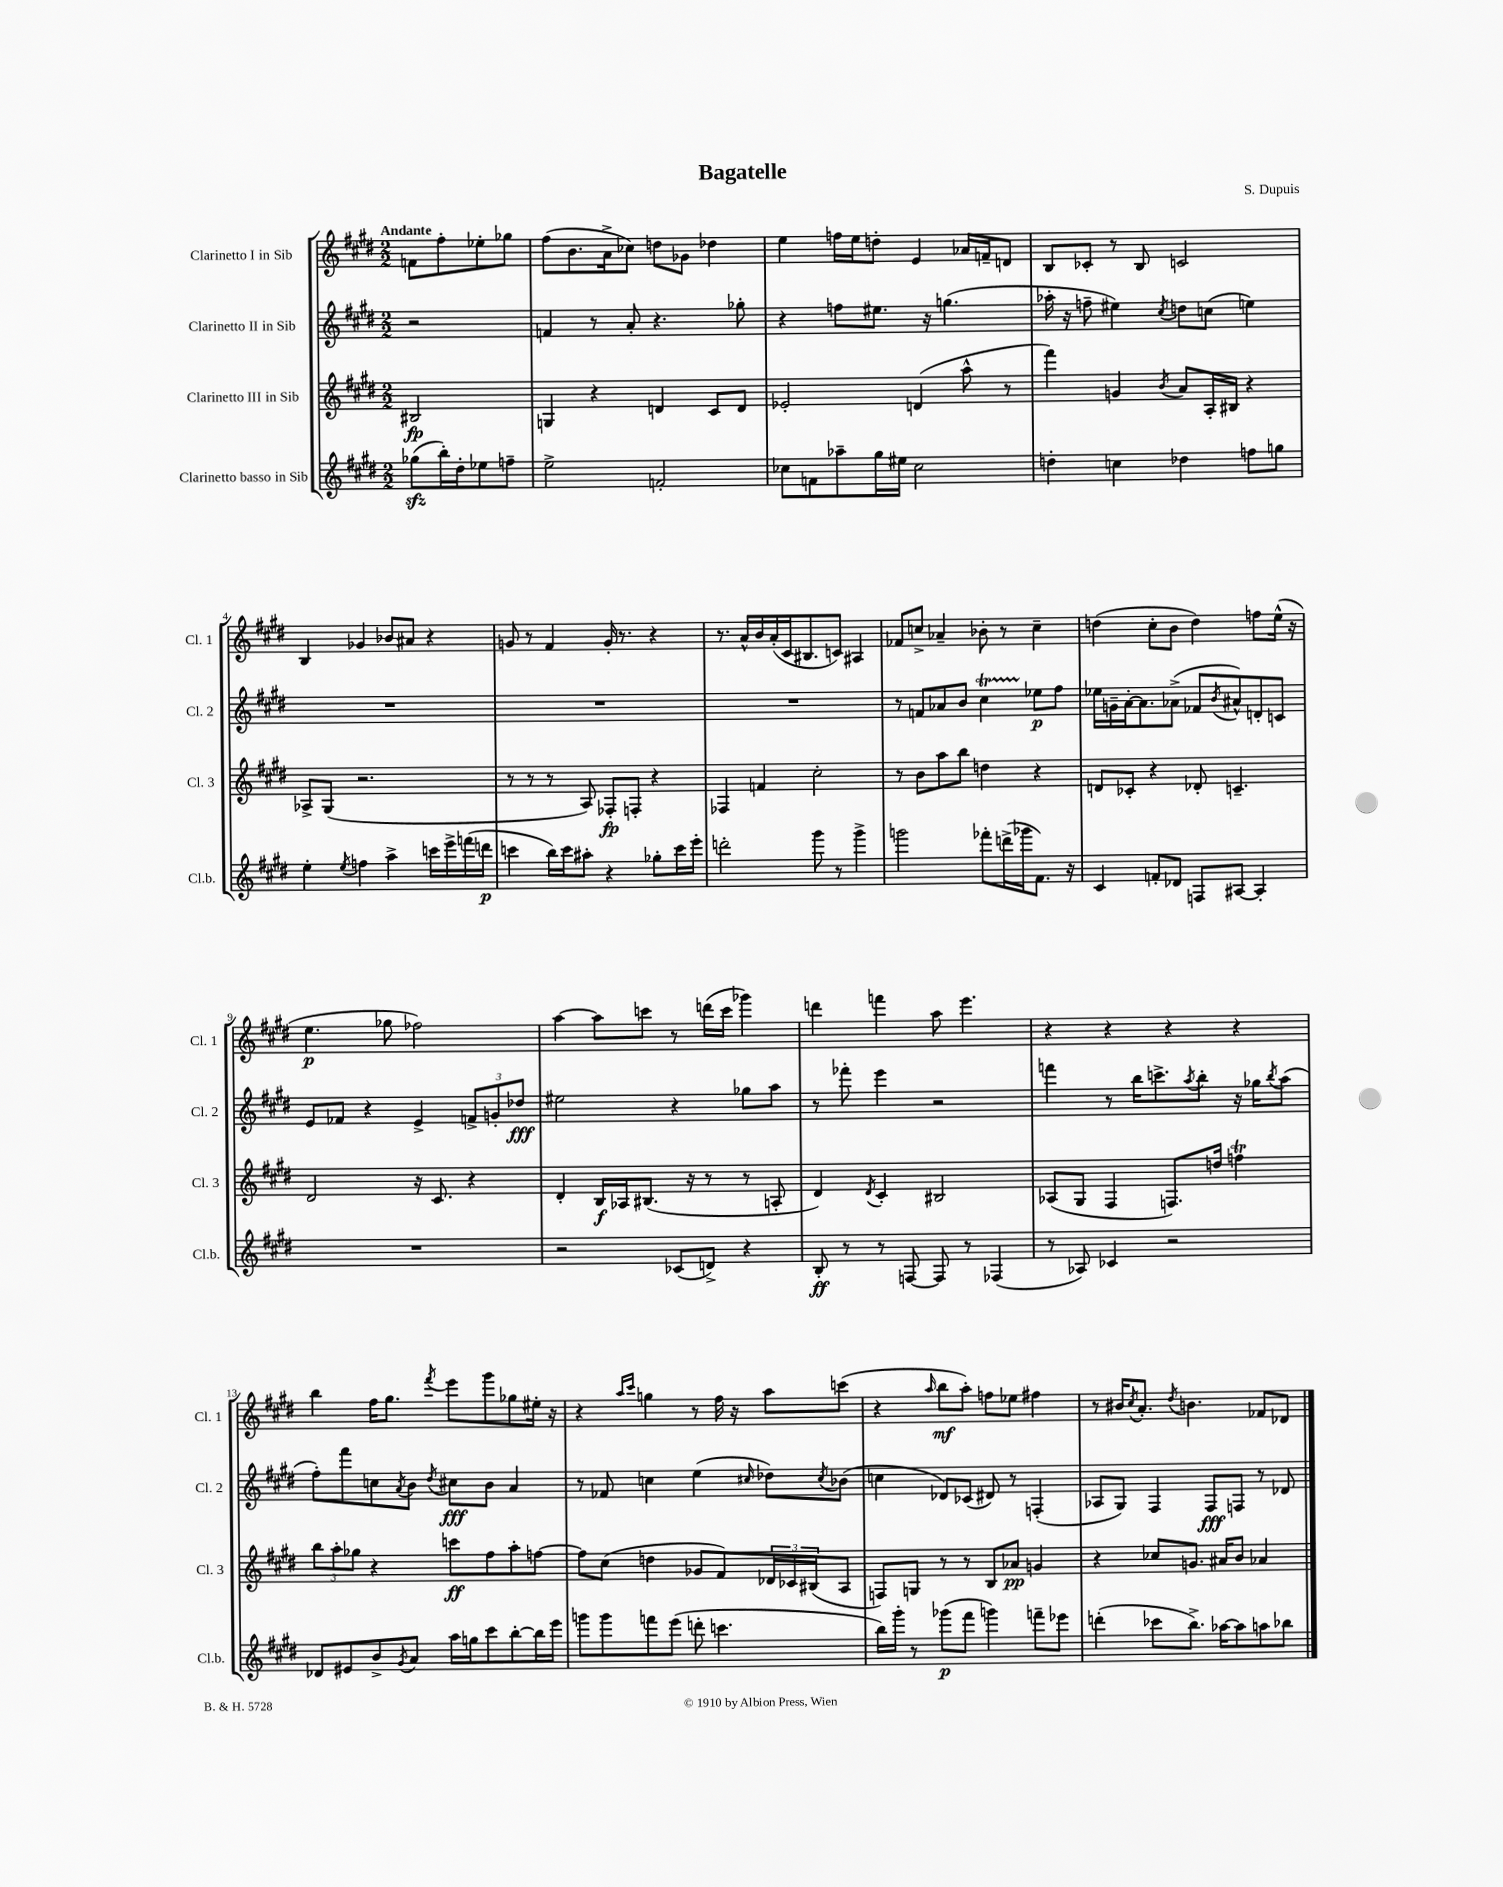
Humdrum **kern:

**kern	**dynam	**kern	**dynam	**kern	**dynam	**kern	**dynam
*part4	*part4	*part3	*part3	*part2	*part2	*part1	*part1
*staff4	*staff4	*staff3	*staff3	*staff2	*staff2	*staff1	*staff1
*I"Clarinetto basso in Sib	*	*I"Clarinetto III in Sib	*	*I"Clarinetto II in Sib	*	*I"Clarinetto I in Sib	*
*I'Cl.b.	*	*I'Cl. 3	*	*I'Cl. 2	*	*I'Cl. 1	*
*clefG2	*	*clefG2	*	*clefG2	*	*clefG2	*
*k[f#c#g#d#]	*	*k[f#c#g#d#]	*	*k[f#c#g#d#]	*	*k[f#c#g#d#]	*
*M2/2	*	*M2/2	*	*M2/2	*	*M2/2	*
=	=	=	=	=	=	=	=
!	!	!	!	!	!	!LO:TX:a:B:t=Andante	!
(8gg-Xzz\L	.	2B#X/	fp	2r	.	8fn\L	.
16bb'\L)	.	.	.	.	.	8ff#'\	.
16dd#'\J	.	.	.	.	.	.	.
8ee-X\	.	.	.	.	.	8ee-X'\	.
8ffn~\J	.	.	.	.	.	8gg-X\J	.
=1	=1	=1	=1	=1	=1	=1	=1
2ee^\	.	4Gn/	.	4fn/	.	(8ff#\L	.
.	.	.	.	.	.	8.b\	.
.	.	4r	.	8r	.	.	.
.	.	.	.	.	.	16a^\k	.
.	.	.	.	8a'/	.	8cc-X\J)	.
2fn'/	.	4dn/	.	4.r	.	8ddn\L	.
.	.	.	.	.	.	8g-X\J	.
.	.	8c#/L	.	.	.	4dd-X\	.
.	.	8d/J	.	8gg-X'\	.	.	.
=2	=2	=2	=2	=2	=2	=2	=2
8cc-X\L	.	2e-X'/	.	4r	.	4ee\	.
8fn\	.	.	.	.	.	.	.
8aa-X~\	.	.	.	8ffn\L	.	16ffn\LL	.
.	.	.	.	.	.	16ee\J	.
16gg#\L	.	.	.	8.ee#X\J	.	8ddn'\J	.
16ee#X\JJ	.	.	.	.	.	.	.
2cc-\	.	(4dn/	.	.	.	4e/	.
.	.	.	.	16r	.	.	.
.	.	.	.	(4.ggn\	.	.	.
.	.	8aa^^\	.	.	.	16a-X/LL	.
.	.	.	.	.	.	16fn~/J	.
.	.	8r	.	.	.	8dn/J	.
=3	=3	=3	=3	=3	=3	=3	=3
4ddn'\	.	4fff#\)	.	16aa-X'\	.	8B/L	.
.	.	.	.	16r	.	.	.
.	.	.	.	8ffn~\	.	8c-X'/J	.
4ccn\	.	4gn/	.	4ee#X\)	.	8r	.
.	.	.	.	.	.	8B/	.
.	.	8qb/	.	8qcc#/	.	.	.
4dd-X\	.	8a/L	.	8ddn\L	.	2cn/	.
.	.	16A'/L	.	(8ccn\J	.	.	.
.	.	16B#X/JJ	.	.	.	.	.
8ffn\L	.	4r	.	4een\)	.	.	.
8ggn\J	.	.	.	.	.	.	.
!!LO:LB:g=z
=4	=4	=4	=4	=4	=4	=4	=4
4ee'\	.	8A-X^/L	.	1r	.	4B/	.
.	.	(8G#/J	.	.	.	.	.
8qee/	.	.	.	.	.	.	.
4ffn\	.	2.r	.	.	.	4g-X/	.
4aa^\	.	.	.	.	.	8b-X/L	.
.	.	.	.	.	.	8a#X/J	.
16cccn\LL	.	.	.	.	.	4r	.
16eee^\	.	.	.	.	.	.	.
(16fffn\	.	.	.	.	.	.	.
16dddn\JJ	p	.	.	.	.	.	.
=5	=5	=5	=5	=5	=5	=5	=5
4cccn\	.	8r	.	1r	.	8gn/	.
.	.	8r	.	.	.	8r	.
16bb\LL)	.	8r	.	.	.	4f#/	.
16ccc\J	.	.	.	.	.	.	.
8aa#X'\J	.	8A/)	.	.	.	.	.
4r	.	8F-X'/L	fp	.	.	16g'/	.
.	.	.	.	.	.	8.r	.
.	.	8Fn'/J	.	.	.	.	.
8gg-X'\L	.	4r	.	.	.	4r	.
16ccc\L	.	.	.	.	.	.	.
16eee'\JJ	.	.	.	.	.	.	.
=6	=6	=6	=6	=6	=6	=6	=6
2dddn'\	.	4F-X/	.	1r	.	8.r	.
.	.	.	.	.	.	16a^^/LL	.
.	.	4fn/	.	.	.	16b/	.
.	.	.	.	.	.	(16a'/	.
.	.	.	.	.	.	16c#/J	.
.	.	.	.	.	.	8.B#X/	.
8ggg#\	.	2cc#'\	.	.	.	.	.
8r	.	.	.	.	.	8cn/J)	.
4ggg#^\	.	.	.	.	.	4A#X/	.
=7	=7	=7	=7	=7	=7	=7	=7
2gggn\	.	8r	.	8r	.	8f-X/L	.
.	.	8b\L	.	8fn/L	.	8ccn^/J	.
.	.	8aa\	.	8a-X/	.	4a-X~/	.
.	.	8bb\J	.	8b/J	.	.	.
8fff-X'\L	.	4ddn\	.	4cc#T\	.	8b-X'\	.
(16dddn^\L	.	.	.	.	.	8r	.
16ggg-X\J	.	.	.	.	.	.	.
8.f#\J)	.	4r	.	8ee-X\L	p	4cc~\	.
.	.	.	.	8ff#\J	.	.	.
16r	.	.	.	.	.	.	.
=8	=8	=8	=8	=8	=8	=8	=8
4c#/	.	8dn/L	.	16ee-X\LL	.	(4ddn\	.
.	.	.	.	16gn~\	.	.	.
.	.	8c-X'/J	.	[16a'\J	.	.	.
.	.	.	.	8.a\]	.	.	.
8fn'/L	.	4r	.	.	.	8cc#'\L	.
8d-X/J	.	.	.	(8a-X^\J	.	8b\J	.
8Fn/L	.	8d-X'/	.	8f-X/L	.	4dd\)	.
.	.	.	.	8qb/	.	.	.
[8A#X/J	.	4.cn~/	.	8a#X^^/)	.	.	.
4A#'/]	.	.	.	8dn'/	.	8ffn\L	.
.	.	.	.	8cn/J	.	(16ee^^\Jk	.
.	.	.	.	.	.	16r	.
!!LO:LB:g=z
=9	=9	=9	=9	=9	=9	=9	=9
1r	.	2d#/	.	8e/L	.	4.ee\	p
.	.	.	.	8f-X/J	.	.	.
.	.	.	.	4r	.	.	.
.	.	.	.	.	.	8gg-X\	.
.	.	16r	.	4e^/	.	2ff-X\)	.
.	.	8.c#/	.	.	.	.	.
.	.	4r	.	12fn^/L	.	.	.
.	.	.	.	12gn'/	.	.	.
.	.	.	.	12dd-X/J	fff	.	.
=10	=10	=10	=10	=10	=10	=10	=10
2r	.	4d#'/	.	2ee#X\	.	[4aa\	.
.	.	16B/LL	f	.	.	8aa\L]	.
.	.	16A-X/J	.	.	.	.	.
.	.	(8.B#X/J	.	.	.	8cccn\J	.
(8c-X/L	.	.	.	4r	.	8r	.
.	.	16r	.	.	.	.	.
8dn^/J)	.	8r	.	.	.	(16dddn\LL	.
.	.	.	.	.	.	16ccc\JJ	.
4r	.	8r	.	8gg-X\L	.	4ggg-X\)	.
.	.	8An'/	.	8aa\J	.	.	.
=11	=11	=11	=11	=11	=11	=11	=11
8B'/	ff	4d#/)	.	8r	.	4dddn\	.
8r	.	.	.	8fff-X'\	.	.	.
.	.	8qd#/	.	.	.	.	.
8r	.	4c#'/	.	4eee\	.	4fffn\	.
[8Fn/	.	.	.	.	.	.	.
8F/]	.	2B#X/	.	2r	.	8aa\	.
8r	.	.	.	.	.	4.eee\	.
(4F-X/	.	.	.	.	.	.	.
=12	=12	=12	=12	=12	=12	=12	=12
8r	.	(8A-X/L	.	4fffn\	.	4r	.
8A-X/)	.	8G#/J	.	.	.	.	.
4c-X/	.	4F#/	.	8r	.	4r	.
.	.	.	.	16bb\KL	.	.	.
.	.	.	.	8.cccn^\	.	.	.
2r	.	8.Fn/L)	.	.	.	4r	.
.	.	.	.	8qaa/	.	.	.
.	.	.	.	8bb'\J	.	.	.
.	.	16ddn/Jk	.	.	.	.	.
.	.	4ffnT\	.	16r	.	4r	.
.	.	.	.	16gg-X\KL	.	.	.
.	.	.	.	8qbb/	.	.	.
.	.	.	.	(8aa\J	.	.	.
!!LO:LB:g=z
=13	=13	=13	=13	=13	=13	=13	=13
8d-X/L	.	12bb\L	.	8ff#'\L)	.	4bb\	.
.	.	12aa'\	.	.	.	.	.
8e#X/	.	.	.	8fff#\	.	.	.
.	.	12gg-X\J	.	.	.	.	.
8b^/	.	4r	.	8ccn\	.	16ff#\KL	.
.	.	.	.	.	.	8.gg#\J	.
8qg#/	.	.	.	8qa/	.	.	.
8a/J	.	.	.	8b\J	.	.	.
.	.	.	.	8qdd#/	.	8qfff#/	.
16aa\LL	.	8cccn\L	ff	8cc#X\L	fff	8eee\L	.
16ggn\J	.	.	.	.	.	.	.
8ccc#\	.	8ff#\	.	8b\J	.	8ggg#\	.
[8bb'\	.	8aa'\	.	4a/	.	8gg-X\	.
16bb\L]	.	[8ffn\J	.	.	.	16ee#X'\Jk	.
16eee\JJ	.	.	.	.	.	16r	.
=14	=14	=14	=14	=14	=14	=14	=14
8gggn\L	.	8ff\L]	.	8r	.	4r	.
8ggg\	.	(8cc#\J	.	8f-X/	.	.	.
.	.	.	.	.	.	16qqaa/LL	.
.	.	.	.	.	.	16qqccc#/JJ	.
8fffn\	.	4ddn\	.	4ccn\	.	4ggn\	.
(8eee\J	.	.	.	.	.	.	.
8dddn'\	.	8g-X/L	.	(4ee\	.	8r	.
4.cccn\	.	8f#/)	.	.	.	16ff#\	.
.	.	.	.	.	.	16r	.
.	.	.	.	16qqcc#X/	.	.	.
.	.	24d-X/L	.	8dd-X\L)	.	8aa\L	.
.	.	24c-X/	.	.	.	.	.
.	.	(24B#X/J	.	.	.	.	.
.	.	.	.	8qcc#/	.	.	.
.	.	8A/J	.	(8b-X\J	.	(8cccn\J	.
=15	=15	=15	=15	=15	=15	=15	=15
16bb\LL)	.	8Fn/L)	.	4ccn\	.	4r	.
16ggg#'\JJ	.	.	.	.	.	.	.
8r	.	8Gn/J	.	.	.	.	.
.	.	.	.	.	.	16qqaa/	.
(8ggg-X\L	p	8r	.	8d-X/L)	.	8bb\L	mf
8fff#\J	.	8r	.	(8c-X/J	.	8aa'\J)	.
4gggn\)	.	8B/L	.	8d#X/)	.	8ffn\L	.
.	.	8a-X/J	pp	8r	.	8ee-X\J	.
8fffn~\L	.	4gn/	.	(4Fn'/	.	4ff#X\	.
8eee-X\J	.	.	.	.	.	.	.
=16	=16	=16	=16	=16	=16	=16	=16
(4dddn'\	.	4r	.	8A-X/L	.	8r	.
.	.	.	.	8G#/J)	.	16b#X/KL	.
.	.	.	.	.	.	8qcc#/	.
.	.	.	.	.	.	8.a'/J	.
8ccc-X\L	.	8cc-X/L	.	4F#/	.	.	.
.	.	.	.	.	.	8qdd#/	.
8.bb^\J)	.	8.gn/J	.	.	.	4.bn\	.
.	.	.	.	8F#/L	fff	.	.
[16aa-X\KL	.	16a#X/KL	.	.	.	.	.
8aa-\]	.	8b/J	.	8Fn/J	.	.	.
8aan\	.	4a-X/	.	8r	.	8f-X/L	.
8bb-X\J	.	.	.	8d-X/	.	8d-X/J	.
==	==	==	==	==	==	==	==
*-	*-	*-	*-	*-	*-	*-	*-
